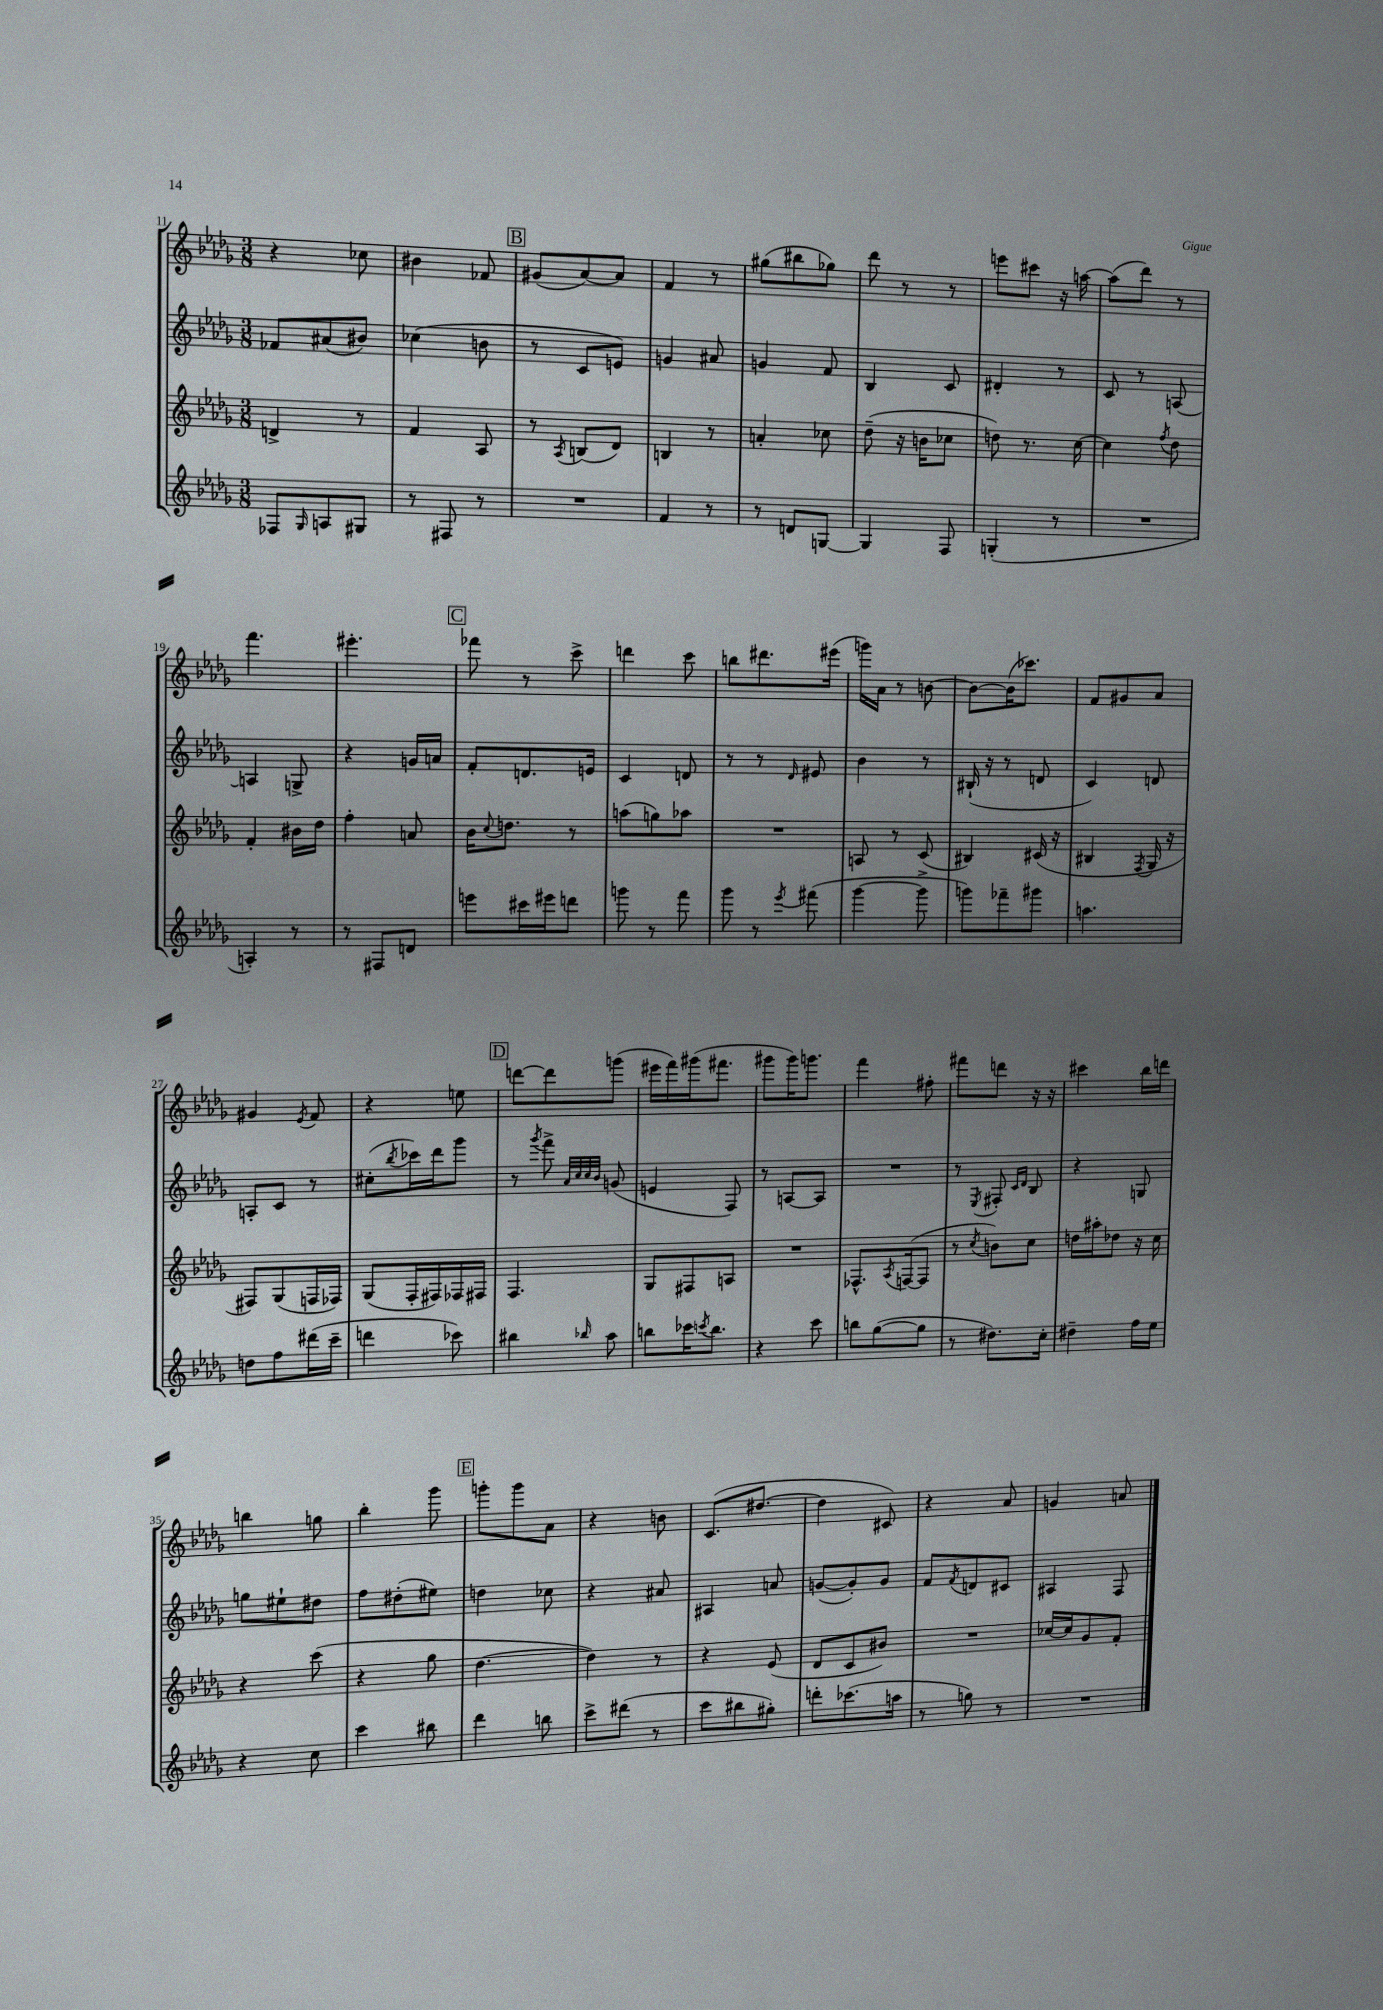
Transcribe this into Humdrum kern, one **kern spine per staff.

**kern	**kern	**kern	**kern
*staff4	*staff3	*staff2	*staff1
*clefG2	*clefG2	*clefG2	*clefG2
*k[b-e-a-d-g-]	*k[b-e-a-d-g-]	*k[b-e-a-d-g-]	*k[b-e-a-d-g-]
*M3/8	*M3/8	*M3/8	*M3/8
8F-	4d^	8f-	4r
16qqG-	.	.	.
8A	.	(8a#	.
8G#	8r	8b#)	8cc-
=	=	=	=
8r	4f	(4cc-	4b#
8F#	.	.	.
8r	8A-	8b	8f-
=	=	=	=
4.r	8r	8r	(8g#
.	8qA-	.	.
.	(8B	8c	[8a-)
.	8d-)	8e)	8a-]
=	=	=	=
4f	4B	4g	4f
8r	8r	8a#	8r
=	=	=	=
8r	4a'	4g	(8gg#
8d	.	.	8bb#
[8G	8cc-	8f	8gg-)
=	=	=	=
4G]	(8dd-~	4B-	8ddd-
.	16r	.	8r
.	16b	.	.
8F	8cc-	8c	8r
=	=	=	=
(4G'	8dd)	4d#'	8eee
.	8.r	.	8ccc#
8r	.	8r	16r
.	[16cc	.	[16aa
=	=	=	=
4.r	4cc]	8c	(8aa]
.	.	8r	8ddd-)
.	8qff	.	.
.	8dd-	[8A	8r
=	=	=	=
4A')	4f'	4A]	4.fff
8r	16b#	8G^	.
.	16dd-	.	.
=	=	=	=
8r	4ff'	4r	4.eee#'
8F#	.	.	.
8d	8a	16g	.
.	.	16a	.
=	=	=	=
8eee	16b-	8f'	8fff-
.	8qqcc	.	.
.	8.dd	.	.
16ccc#	.	8.d	8r
16eee#	.	.	.
8ddd	8r	.	8ccc^
.	.	16e	.
=	=	=	=
8ggg	(8aa	4c	4ddd
8r	8gg)	.	.
8fff	8aa-	8d	8ccc
=	=	=	=
8ggg-	4.r	8r	8bb
8r	.	8r	8.ddd#
8qeee-	.	16qqd-	.
(8fff#	.	8e#	.
.	.	.	(16eee#
=	=	=	=
[4ggg-	8A	4b-	16ggg)
.	.	.	16a-
.	8r	.	8r
8ggg-^]	(8c	8r	[8b
=	=	=	=
8ggg)	4B#)	(16B#`	8b_
.	.	16r	.
8fff-~	.	8r	(16b]
.	.	.	8.ccc-)
8ggg#	(16c#	8d	.
.	16r	.	.
=	=	=	=
4.aa	4B#	4c)	8f
.	.	.	8g#
.	8qF	.	.
.	16G-	8d	8a-
.	16r	.	.
=	=	=	=
8dd	8F#)	8A'	4g#
8ff	(8G-	8c	.
.	.	.	8qe-
(16ddd#	16F	8r	8f
16ccc~	16F-)	.	.
=	=	=	=
4ddd	(8G-	(8cc#'	4r
.	.	8qbb-	.
.	16F'	16ccc-)	.
.	16F#)	16ddd-	.
8ccc-)	16F-	8ggg-	8ee
.	16F#	.	.
=	=	=	=
4bb#	4.F	8r	[8ddd
.	.	8qggg-	.
.	.	8fff^	8ddd]
.	.	32qqa-	.
.	.	32qqcc	.
.	.	32qqcc	.
16qqbb-	.	32qqb-	.
8aa-	.	(8g	(8ggg
=	=	=	=
8bb	8G-	4e	16eee#
.	.	.	16fff)
16ccc-	8F#	.	(16ggg#
8qccc	.	.	.
8.bb	.	.	8.fff#
.	8A	8F)	.
=	=	=	=
4r	4.r	8r	8ggg#
.	.	[8A	16ggg#)
.	.	.	8.ggg
8ccc	.	8A]	.
=	=	=	=
8bb	8.F-^^	4.r	4fff
([8gg-	.	.	.
.	8qA-	.	.
.	([16F	.	.
8gg-]	8F]	.	8ff#'
=	=	=	=
8r	8r	8r	8fff#
.	8qcc	8qE-	.
8.dd#)	8b)	8F#'	8ddd
.	.	16qqc	.
.	.	16qqd-	.
.	8cc	8B-	16r
16cc'	.	.	16r
=	=	=	=
4dd#~	16dd	4r	4ccc#
.	16aa#'	.	.
.	8dd-	.	.
16ff	16r	8G	16bb-
16ee-	16cc	.	16ddd
=	=	=	=
4r	4r	8gg	4bb
.	.	8ee#`	.
8cc	(8ccc	8dd#	8gg
=	=	=	=
4ccc	4r	8ff	4bb-'
.	.	(8dd#'	.
8bb#	8gg-	8ee#)	8ggg-
=	=	=	=
4ddd-	[4.dd-	4dd	8ggg'
.	.	.	8ggg
8bb	.	8cc-	8a-
=	=	=	=
8ccc^	4dd-])	4r	4r
(8ddd#	.	.	.
8r	8r	8a#	8b
=	=	=	=
8ccc	4r	4A#	(8.c
8bb#	.	.	.
.	.	.	[8.dd#
8gg#')	(8e-	8a	.
=	=	=	=
8ddd'	8d-	([8g	4dd#]
(8.ccc-	8c	8g'])	.
.	8b#)	8g	8c#)
16aa	.	.	.
=	=	=	=
8r	4.r	8f	4r
.	.	8qf	.
8gg)	.	8d	.
8r	.	8c#	8a-
=	=	=	=
4.r	[16cc-	4A#	4g
.	16cc-]	.	.
.	8g-	.	.
.	8f'	8F	8a
==	==	==	==
*-	*-	*-	*-
